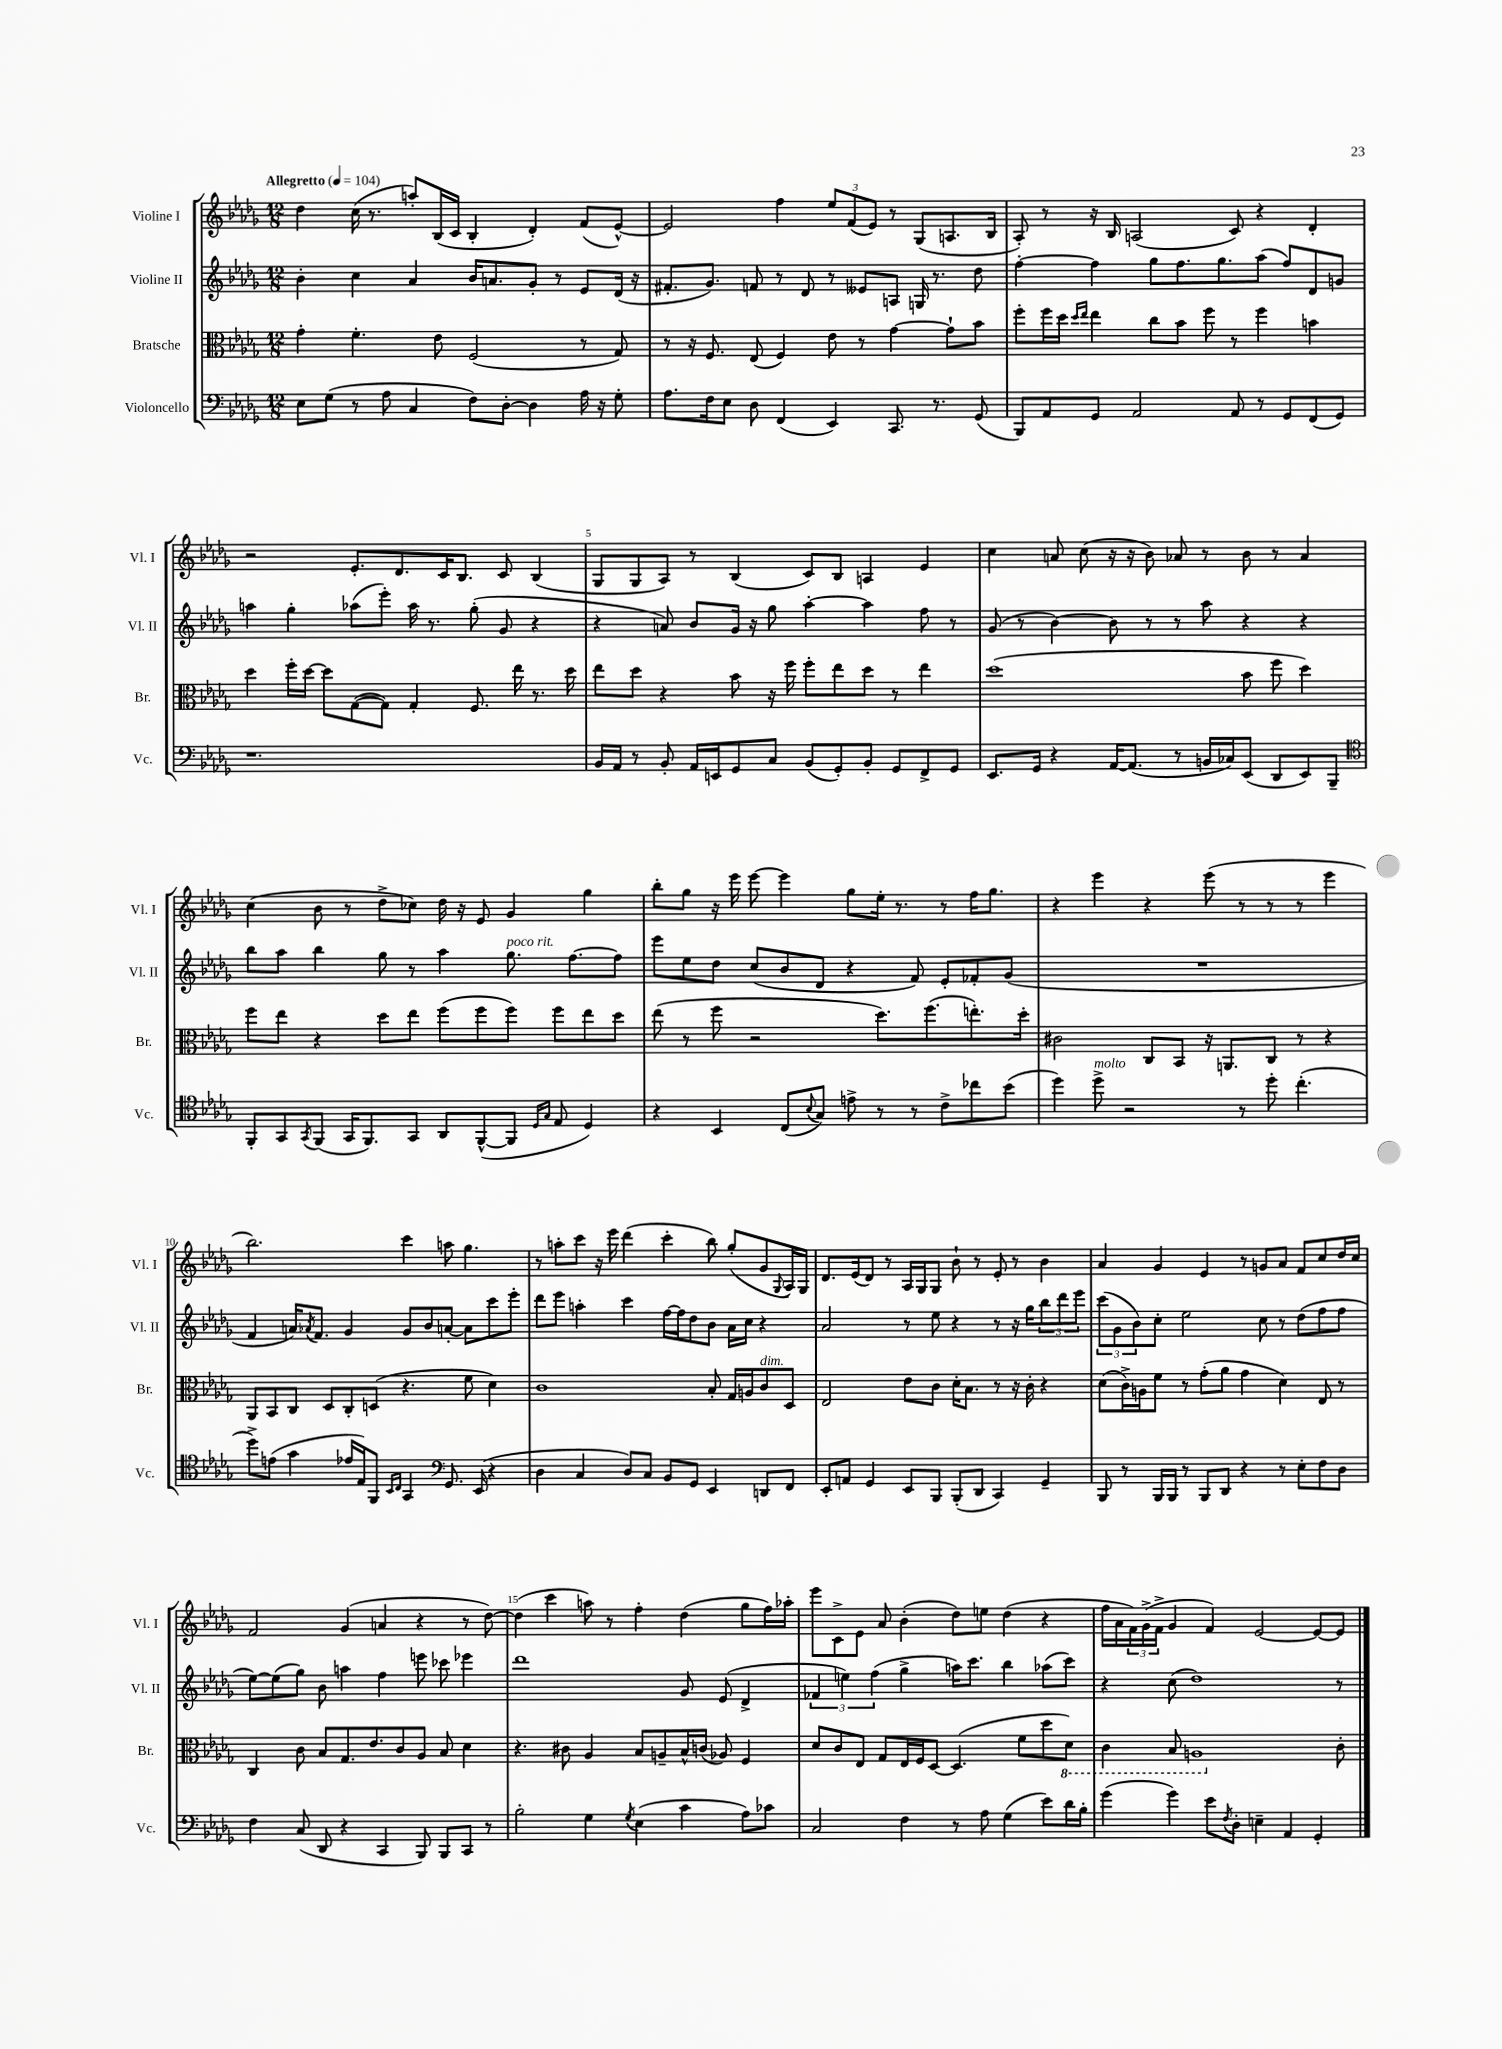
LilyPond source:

<<
\new StaffGroup <<
\new Staff = "s0" \with { instrumentName = "Violine I" shortInstrumentName = "Vl. I" } {
    \clef treble \key des \major \numericTimeSignature \time 12/8 \tempo "Allegretto" 4 = 104
    des''4 c''16( r8. a''8-.) bes16( c'16 bes4-. des'4-.) f'8( ees'8~-^) |
    ees'2 f''4 \tuplet 3/2 { ees''8 f'8( ees'8) } r8 ges8( a8. bes16 |
    aes8-.) r8 r16 bes16 a2( c'8) r4 des'4-. |
    r2 ees'8.-. des'8. c'16 bes8. c'8 bes4( |
    ges8 ges8 aes8) r8 bes4( c'8) bes8 a4 ees'4 |
    c''4 a'8 c''8( r16 r16 bes'8) aes'8 r8 bes'8 r8 aes'4 |
    c''4( bes'8 r8 des''8-> ces''8) des''16 r16 ees'8 ges'4 ges''4 |
    bes''8-. ges''8 r16 ees'''16 ees'''8~ ees'''4 ges''8 ees''16-. r8. r8 f''16 ges''8. |
    r4 ees'''4 r4 ees'''8( r8 r8 r8 ees'''4 |
    bes''2.) c'''4 a''8 ges''4. |
    r8 a''8-. c'''8 r16 ees'''16 des'''4( c'''4-. bes''8) ges''8-.( ges'8 \appoggiatura { ges8 } aes16) ges16 |
    des'8. ees'16( des'8) r8 aes16 ges16 ges8 bes'8-! r8 ees'8-. r8 bes'4 |
    aes'4 ges'4 ees'4 r8 g'8 aes'8 f'8 c''8 des''16 c''16 |
    f'2 ges'4( a'4 r4 r8 des''8~) |
    des''4( c'''4 a''8) r8 f''4-. des''4( ges''8 f''16) aes''16-. |
    ees'''8 c'8-> ees'8 aes'8 bes'4-.( des''8) e''8 des''4( r4 |
    f''16 aes'16 \tuplet 3/2 { f'16) ges'16->( f'16-> } ges'4 f'4) ees'2~ ees'8~ ees'8 \bar "|." |
}
\new Staff = "s1" \with { instrumentName = "Violine II" shortInstrumentName = "Vl. II" } {
    \clef treble \key des \major \numericTimeSignature \time 12/8
    bes'4-. c''4 aes'4 bes'16 a'8. ges'8-. r8 ees'8 des'16( r16 |
    fis'8.-. ges'8.) f'8 r8 des'8 r8 eeses'8 a8 g16 r8. des''8 |
    f''4~-. f''4 ges''8 f''8. ges''8. aes''8( f''8) des'8 g'8 |
    a''4 ges''4-. aes''8( ees'''8-.) aes''16 r8. ges''8-.( ges'8 r4 |
    r4 a'8) bes'8 ges'16 r16 ges''8 aes''4~-. aes''4 f''8 r8 |
    ges'8( r8 bes'4~) bes'8 r8 r8 aes''8 r4 r4 |
    bes''8 aes''8 bes''4 ges''8 r8 aes''4 ges''8.^\markup { \italic "poco rit." } f''8.~ f''8 |
    ees'''8 ees''8 des''8 c''8( bes'8 des'8 r4 f'8) ees'8-. fes'8-. ges'8( |
    R1. |
    f'4 a'16) \acciaccatura { aes'8 } f'8. ges'4 ges'8 bes'8 a'8~-. a'8 c'''8 ees'''8-. |
    des'''8 ees'''8 a''4-. c'''4 f''16~ f''16 des''8 bes'8 aes'16 c''16 r4 |
    aes'2 r8 ees''8 r4 r8 r16 ges''16 \tuplet 3/2 { bes''8 des'''8 ees'''8 } |
    \tuplet 3/2 { c'''8( ges'8 bes'8) } c''8-. ees''2 c''8 r8 des''8( f''8 f''8 |
    ees''8~) ees''8( ges''8) bes'8 a''4 f''4 e'''8 ces'''8 ees'''4 |
    des'''1 ges'8 ees'8( des'4-> |
    \tuplet 3/2 { fes'4 e''4) f''4( } ges''4-> a''16) c'''8. bes''4 aes''8( c'''8) |
    r4 c''8( des''1) r8 \bar "|." |
}
\new Staff = "s2" \with { instrumentName = "Bratsche" shortInstrumentName = "Br." } {
    \clef alto \key des \major \numericTimeSignature \time 12/8
    ges'4-. f'4.-. ees'8 f2( r8 ges8) |
    r8 r16 f8. ees8( f4) ees'8 r8 ges'4~ ges'8-! bes'8 |
    f''8-. f''16 des''16 \grace { des''16 ees''16 } ees''4 c''8 bes'8 f''8 r8 f''4 b'4 |
    des''4 f''16-. des''16~ des''8 ges8~( ges8) ges4-. f8. ees''16 r8. des''16 |
    ees''8 des''8 r4 bes'8 r16 f''16 f''8-. ees''8 des''8 r8 ees''4 |
    des''1( bes'8 f''8 des''4) |
    f''8 ees''8 r4 des''8 ees''8 f''8( f''8 f''8) f''8 ees''8 des''8 |
    ees''8( r8 f''8 r2 des''8.) f''8.( e''8.-.) des''16-. |
    cis'2 c8 bes,8 r16 a,8. c8 r8 r4 |
    aes,8 bes,8 c8 des8 c8-. d8( r4. f'8 des'4) |
    c'1 bes8-. ges16 a16 c'8^\markup { \italic "dim." } des8 |
    ees2 ees'8 c'8 des'16-. bes8. r8 r16 c'16-. r4 |
    des'8( c'16->) a16 f'8 r8 ges'8-.( aes'8 ges'4 des'4) ees8 r8 |
    c4 c'8 bes8 ges8. ees'8. c'8 aes8 bes8 des'4 |
    r4. cis'8 aes4 bes8 a8-- bes16-^ c'16( aes8) f4 |
    des'8 c'8 ees8 ges8 ees16 f16 des8~ des4.( f'8 des''8 \ottava #-1 des8) |
    c4 bes,8 a,1 \ottava #0 c'8-. \bar "|." |
}
\new Staff = "s3" \with { instrumentName = "Violoncello" shortInstrumentName = "Vc." } {
    \clef bass \key des \major \numericTimeSignature \time 12/8
    ees8 ges8( r8 aes8 c4 f8) des8~-. des4 aes16 r16 ges8-. |
    aes8. f16 ees8 des8 f,4( ees,4) c,8. r8. ges,8( |
    bes,,8) aes,8 ges,8 aes,2 aes,8 r8 ges,8 f,8( ges,8) |
    r1. |
    bes,16 aes,16 r8 bes,8-. aes,16 e,16 ges,8 c8 bes,8( ges,8-.) bes,8-. ges,8 f,8-> ges,8 |
    ees,8. ges,16 r4 aes,16~ aes,8.( r8 b,16 ces16) ees,8( des,8 ees,8) bes,,8-- |
    \clef tenor f,8-. ges,8 \acciaccatura { ges,8 } f,8( ges,16 f,8.) ges,8 aes,8 f,8~-^( f,8 \grace { des16 ges16 } ees8 des4) |
    r4 bes,4 c8( \appoggiatura { bes8 } ges8) e'8-> r8 r8 c'8-> ces''8 bes'8( |
    des''4) des''8->^\markup { \italic "molto" } r2 r8 des''8-. c''4.-.( |
    des''8->) e'8( ges'4 ees'16 ees16) f,8 \grace { bes,16 c16 } ges,4 \clef bass ges,8. ees,16( r4 |
    des4 c4 des8) c8 bes,8 ges,8 ees,4 d,8 f,8 |
    ees,8-. a,8 ges,4 ees,8 bes,,8 bes,,8-.( des,8 c,4) ges,4-- |
    bes,,8 r8 bes,,16 bes,,16 r8 bes,,8 des,8 r4 r8 ees8-. f8 des8 |
    f4 c8( des,8 r4 c,4 bes,,8) bes,,8 c,8 r8 |
    bes2-. ges4 \acciaccatura { ges8 } ees4( c'4 aes8) ces'8 |
    c2 f4 r8 aes8 ges4( ees'8) des'16 bes16-. |
    ges'4( ges'4) ees'8 \acciaccatura { f8 } des8-. e4-- aes,4 ges,4-. \bar "|." |
}
>>
>>
\layout { \context { \Score \override BarNumber.break-visibility = ##(#f #t #t) barNumberVisibility = #(every-nth-bar-number-visible 5) } }
